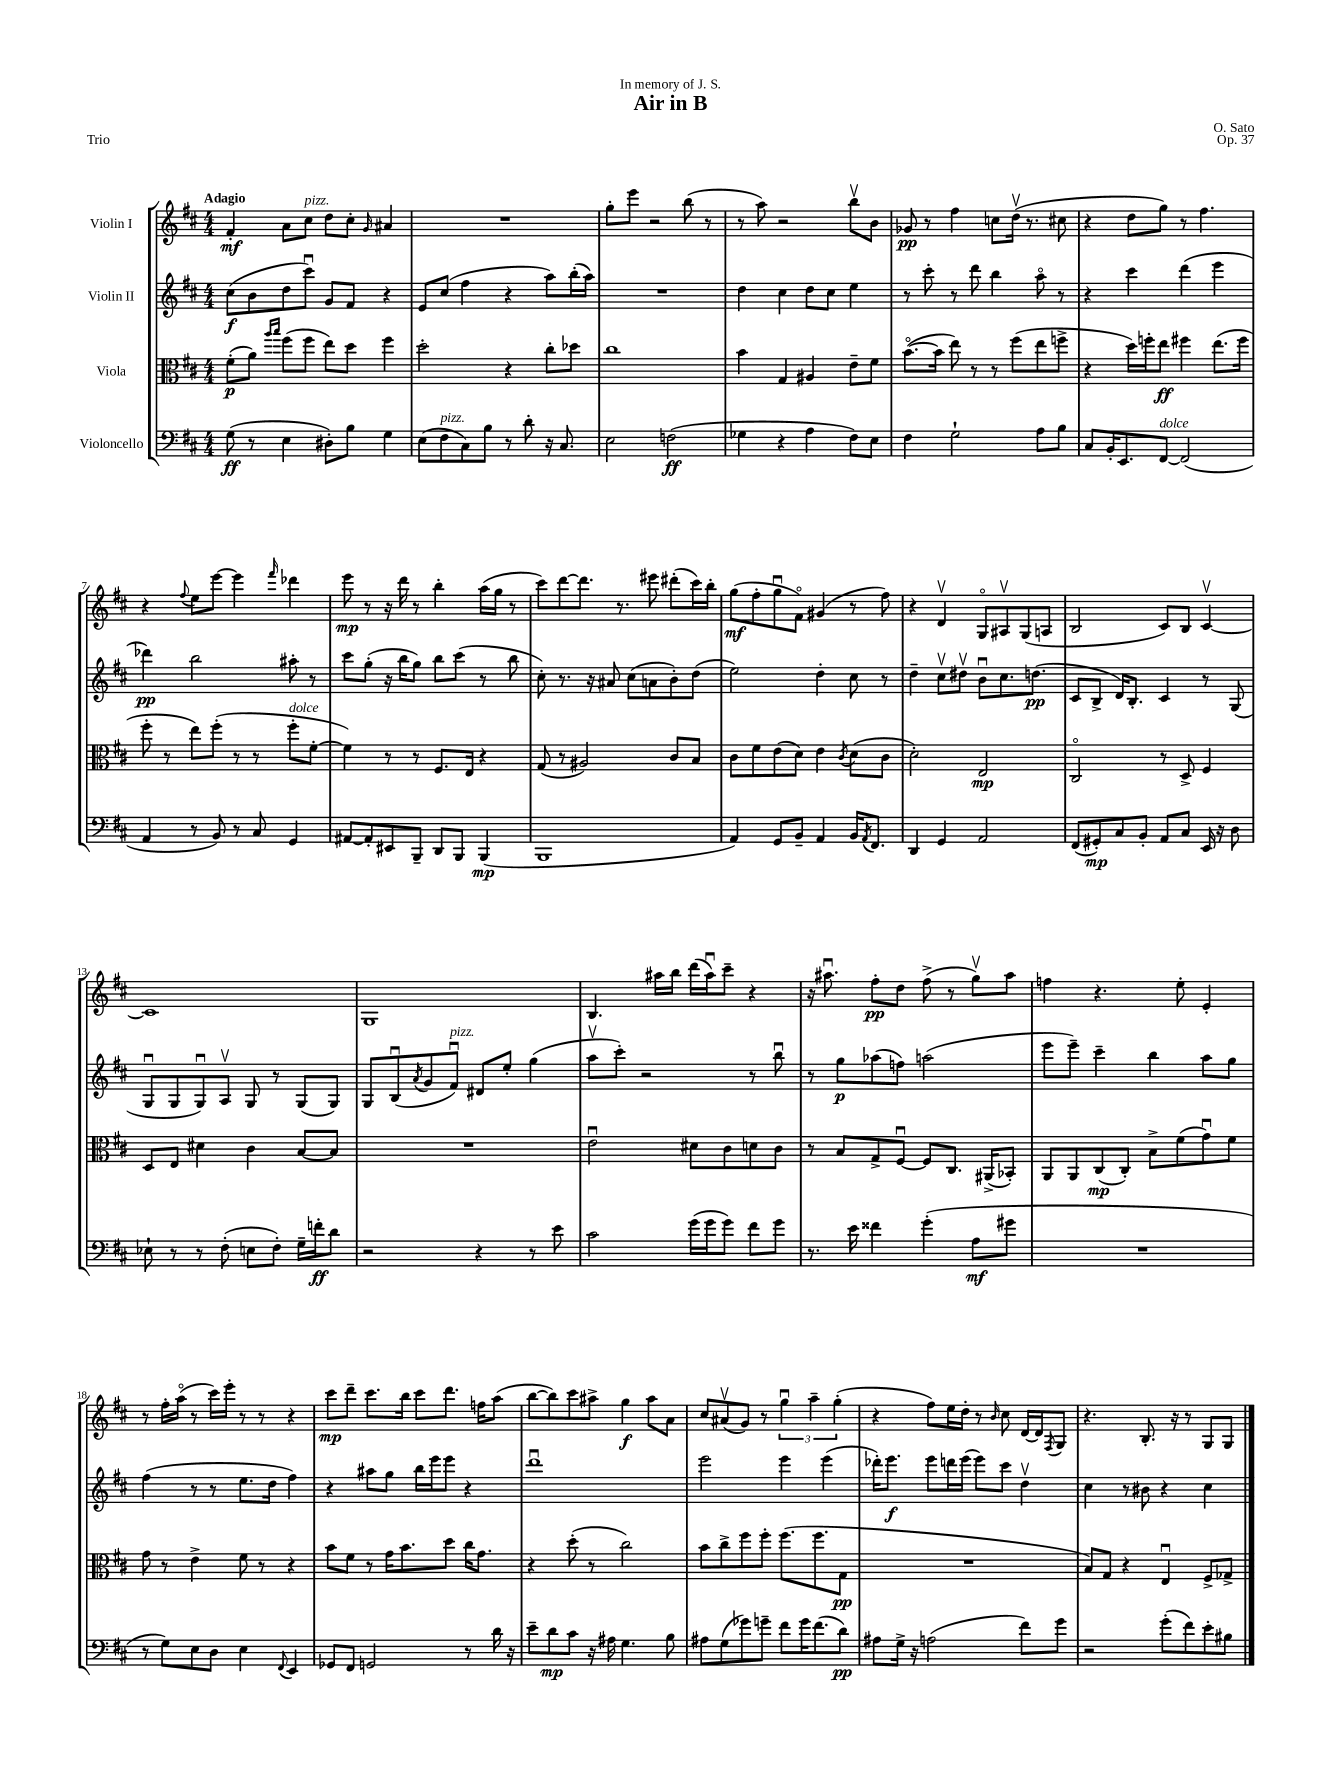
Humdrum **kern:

**kern	**dynam	**kern	**dynam	**kern	**dynam	**kern	**dynam
*part4	*part4	*part3	*part3	*part2	*part2	*part1	*part1
*staff4	*staff4	*staff3	*staff3	*staff2	*staff2	*staff1	*staff1
*I"Violoncello	*	*I"Viola	*	*I"Violin II	*	*I"Violin I	*
*clefF4	*	*clefC3	*	*clefG2	*	*clefG2	*
*k[f#c#]	*	*k[f#c#]	*	*k[f#c#]	*	*k[f#c#]	*
*M4/4	*	*M4/4	*	*M4/4	*	*M4/4	*
=1	=1	=1	=1	=1	=1	=1	=1
!	!	!	!	!	!	!LO:TX:a:B:t=Adagio	!
(8G\	ff	(8f#'\L	p	(8cc#\L	f	4f#'/	mf
8r	.	8a\J)	.	8b\	.	.	.
.	.	16qqaa/LL	.	.	.	.	.
.	.	16qqbb/JJ	.	.	.	.	.
4E\	.	(8ff#\L	.	8dd\	.	8a\L	.
!	!	!	!	!	!	!LO:TX:a:i:t=pizz.	!
.	.	8ff#\J	.	8ccc#u\J)	.	8cc#\J	.
8D#X'\L)	.	8ee\L)	.	8g/L	.	8dd\L	.
8B\J	.	8dd\J	.	8f#/J	.	8cc#'\J	.
.	.	.	.	.	.	16qqg/	.
4G\	.	4ff#\	.	4r	.	4a#X/	.
=2	=2	=2	=2	=2	=2	=2	=2
(8E\L	.	2dd'\	.	8e/L	.	1r	.
!LO:TX:a:i:t=pizz.	!	!	!	!	!	!	!
8F#\	.	.	.	(8cc#/J	.	.	.
8C#\)	.	.	.	4ff#\	.	.	.
8B\J	.	.	.	.	.	.	.
8r	.	4r	.	4r	.	.	.
8d'\	.	.	.	.	.	.	.
16r	.	8cc#'\L	.	8aa\L)	.	.	.
8.C#/	.	.	.	.	.	.	.
.	.	8dd-X\J	.	(16bb'\L	.	.	.
.	.	.	.	16aa\JJ)	.	.	.
=3	=3	=3	=3	=3	=3	=3	=3
2E\	.	1cc#	.	1r	.	8gg'\L	.
.	.	.	.	.	.	8eee\J	.
.	.	.	.	.	.	2r	.
(2Fn\	ff	.	.	.	.	.	.
.	.	.	.	.	.	(8bb\	.
.	.	.	.	.	.	8r	.
=4	=4	=4	=4	=4	=4	=4	=4
4G-X\	.	4b\	.	4dd\	.	8r	.
.	.	.	.	.	.	8aa\)	.
4r	.	4G/	.	4cc#\	.	2r	.
4A\	.	4A#X/	.	8dd\L	.	.	.
.	.	.	.	8cc#\J	.	.	.
8F#\L)	.	8e~\L	.	4ee\	.	8bbv\L	.
8E\J	.	8f#\J	.	.	.	8b\J	.
=5	=5	=5	=5	=5	=5	=5	=5
4F#\	.	([8.b\L	.	8r	.	8g-X/	pp
.	.	.	.	8ccc#'\	.	8r	.
.	.	16b\Jk]	.	.	.	.	.
2G`\	.	8ee\)	.	8r	.	4ff#\	.
.	.	8r	.	8ddd\	.	.	.
.	.	8r	.	4bb\	.	8ccn\L	.
.	.	(8ff#\L	.	.	.	(16ddv\Jk	.
.	.	.	.	.	.	8.r	.
8A\L	.	8ee\	.	8aa\	.	.	.
8B\J	.	8ffn^\J	.	8r	.	8cc#X\	.
=6	=6	=6	=6	=6	=6	=6	=6
8C#/L	.	4r	.	4r	.	4r	.
16BB'/K	.	.	.	.	.	.	.
8.EE/	.	.	.	.	.	.	.
.	.	16dd\LL)	.	4ccc#\	.	8dd\L	.
.	.	16ffn'\J	.	.	.	.	.
!LO:TX:a:i:t=dolce	!	!	!	!	!	!	!
[8FF#/J	.	8ee\J	ff	.	.	8gg\J)	.
(2FF#/]	.	4ff#X\	.	(4ddd\	.	8r	.
.	.	.	.	.	.	4.ff#\	.
.	.	(8.ee\L	.	4eee\	.	.	.
.	.	16ff#\Jk	.	.	.	.	.
!!LO:LB:g=z
=7	=7	=7	=7	=7	=7	=7	=7
4AA/	.	8ff#'\	.	4ddd-X\)	pp	4r	.
.	.	8r	.	.	.	.	.
.	.	.	.	.	.	8qqff#/	.
8r	.	8ee\L)	.	2bb\	.	8ee\L	.
8BB/)	.	(8ff#'\J	.	.	.	[8eee\J	.
8r	.	8r	.	.	.	4eee\]	.
8C#/	.	8r	.	.	.	.	.
.	.	.	.	.	.	16qqfff#/	.
!	!	!LO:TX:a:i:t=dolce	!	!	!	!	!
4GG/	.	8ff#'\L	.	8aa#X'\	.	4ddd-X\	.
.	.	[8f#'\J	.	8r	.	.	.
=8	=8	=8	=8	=8	=8	=8	=8
[8AA#X/L	.	4f#\])	.	8ccc#\L	.	8eee\	mp
8AA#'/]	.	.	.	(8gg'\J	.	8r	.
8EE#X/	.	8r	.	16r	.	16r	.
.	.	.	.	16bb\KL	.	16ddd\	.
8BBB~/J	.	8r	.	8gg\J)	.	8r	.
8DD/L	.	8.F#/L	.	8bb\L	.	4bb'\	.
8BBB/J	.	.	.	(8ccc#\J	.	.	.
.	.	16E/Jk	.	.	.	.	.
(4BBB/	mp	4r	.	8r	.	(16aa\LL	.
.	.	.	.	.	.	16gg\JJ	.
.	.	.	.	8bb\	.	8r	.
=9	=9	=9	=9	=9	=9	=9	=9
1BBB	.	(8G/	.	8cc#'\)	.	8ccc#\L)	.
.	.	8r	.	8.r	.	[8ddd\	.
.	.	2A#X/)	.	.	.	8.ddd\J]	.
.	.	.	.	16r	.	.	.
.	.	.	.	8a#X/	.	.	.
.	.	.	.	.	.	8.r	.
.	.	.	.	(8cc#\L	.	.	.
.	.	.	.	8an\	.	8eee#X\	.
.	.	8c#/L	.	8b'\)	.	(8ddd#X'\L	.
.	.	8B/J	.	(8dd\J	.	16ccc#\L)	.
.	.	.	.	.	.	16bb'\JJ	.
=10	=10	=10	=10	=10	=10	=10	=10
4AA/)	.	8c#\L	.	2ee\)	.	(8gg\L	mf
.	.	8f#\	.	.	.	8ff#'\	.
8GG/L	.	(8e\	.	.	.	8ggu\	.
8BB~/J	.	8d\J)	.	.	.	8f#\J)	.
4AA/	.	4e\	.	4dd'\	.	(4g#X/	.
.	.	8qc#/	.	.	.	.	.
16BB/KL	.	(8d\L	.	8cc#\	.	8r	.
8qAA/	.	.	.	.	.	.	.
8.FF#/J	.	.	.	.	.	.	.
.	.	8c#\J	.	8r	.	8ff#\)	.
=11	=11	=11	=11	=11	=11	=11	=11
4DD/	.	2d'\)	.	4dd~\	.	4r	.
4GG/	.	.	.	8cc#v\L	.	4dv/	.
.	.	.	.	8dd#Xv\J	.	.	.
2AA/	.	2E/	mp	8bu\L	.	8G/L	.
.	.	.	.	8.cc#\	.	8A#Xv/	.
.	.	.	.	.	.	(8G/	.
.	.	.	.	(8.ddn\J	pp	.	.
.	.	.	.	.	.	8An/J	.
=12	=12	=12	=12	=12	=12	=12	=12
(8FF#/L	.	2C#/	.	8c#/L	.	2B/	.
8GG#X'/)	mp	.	.	8B^/J	.	.	.
8C#/	.	.	.	16d/KL)	.	.	.
.	.	.	.	8.B'/J	.	.	.
8BB'/J	.	.	.	.	.	.	.
8AA/L	.	8r	.	4c#/	.	8c#/L)	.
8C#/J	.	8D^/	.	.	.	8B/J	.
16EE/	.	4F#/	.	8r	.	[4c#v/	.
16r	.	.	.	.	.	.	.
8D\	.	.	.	(8G/	.	.	.
!!LO:LB:g=z
=13	=13	=13	=13	=13	=13	=13	=13
8E-X`\	.	8D/L	.	8Gu/L	.	1c#]	.
8r	.	8E/J	.	8G/	.	.	.
8r	.	4d#X\	.	8Gu/)	.	.	.
(8F#'\	.	.	.	8Av/J	.	.	.
8En\L	.	4c#\	.	8G/	.	.	.
8F#'\J)	.	.	.	8r	.	.	.
16G~\LL	.	[8B/L	.	(8G/L	.	.	.
16fn'\J	ff	.	.	.	.	.	.
8d\J	.	8B/J]	.	8G/J)	.	.	.
=14	=14	=14	=14	=14	=14	=14	=14
2r	.	1r	.	8G/L	.	1G	.
.	.	.	.	(8Bu/	.	.	.
.	.	.	.	8qa/	.	.	.
.	.	.	.	8g/	.	.	.
!	!	!	!	!LO:TX:a:i:t=pizz.	!	!	!
.	.	.	.	8f#u/J)	.	.	.
4r	.	.	.	8d#X/L	.	.	.
.	.	.	.	8ee'/J	.	.	.
8r	.	.	.	(4gg\	.	.	.
8e\	.	.	.	.	.	.	.
=15	=15	=15	=15	=15	=15	=15	=15
2c#\	.	2eu\	.	8aav\L	.	4.B/	.
.	.	.	.	8ccc#'\J)	.	.	.
.	.	.	.	2r	.	.	.
.	.	.	.	.	.	16aa#X\LL	.
.	.	.	.	.	.	16bb\JJ	.
(16g\LL	.	8d#X\L	.	.	.	(16ddd\LL	.
16g\J	.	.	.	.	.	16aa#u\J)	.
8g\J)	.	8c#\	.	.	.	8ccc#~\J	.
8f#\L	.	8dn\	.	8r	.	4r	.
8g\J	.	8c#\J	.	8bbu\	.	.	.
=16	=16	=16	=16	=16	=16	=16	=16
8.r	.	8r	.	8r	.	16r	.
.	.	.	.	.	.	8.aa#Xu\	.
.	.	8B/L	.	8gg\L	p	.	.
16e\	.	.	.	.	.	.	.
4f##X\	.	8G^/	.	(8aa-X\	.	8ff#'\L	pp
.	.	[8F#u/J	.	8ffn\J)	.	8dd\J	.
(4g'\	.	8F#/L]	.	(2aan\	.	(8ff#^\	.
.	.	8.C#/J	.	.	.	8r	.
8A\L	mf	.	.	.	.	8ggv\L)	.
.	.	(16AA#X^/KL	.	.	.	.	.
8g#X\J	.	8BB-X'/J)	.	.	.	8aa#\J	.
=17	=17	=17	=17	=17	=17	=17	=17
1r	.	8AA/L	.	8eee\L	.	4ffn\	.
.	.	8AA/	.	8eee~\J)	.	.	.
.	.	(8C#/	mp	4ccc#~\	.	4.r	.
.	.	8C#'/J)	.	.	.	.	.
.	.	8B^\L	.	4bb\	.	.	.
.	.	(8f#\	.	.	.	8ee'\	.
.	.	8gu\)	.	8aa\L	.	4e'/	.
.	.	8f#\J	.	8gg\J	.	.	.
!!LO:LB:g=z
=18	=18	=18	=18	=18	=18	=18	=18
8r	.	8g\	.	(4ff#\	.	8r	.
8G\L)	.	8r	.	.	.	16ff#'\LL	.
.	.	.	.	.	.	(16aa\JJ	.
8E\	.	4e^\	.	8r	.	8r	.
8D\J	.	.	.	8r	.	16ccc#\LL)	.
.	.	.	.	.	.	16eee'\JJ	.
4E\	.	8f#\	.	8.ee\L	.	8r	.
.	.	8r	.	.	.	8r	.
.	.	.	.	16dd\Jk	.	.	.
8qqFF#/	.	.	.	.	.	.	.
4EE/	.	4r	.	4ff#\)	.	4r	.
=19	=19	=19	=19	=19	=19	=19	=19
8GG-X/L	.	8b\L	.	4r	.	8ccc#\L	mp
8FF#/J	.	8f#\J	.	.	.	8ddd~\J	.
2GGn/	.	8r	.	8aa#X\L	.	8.ccc#\L	.
.	.	16g\KL	.	8gg\J	.	.	.
.	.	8.b\	.	.	.	16bb\Jk	.
.	.	.	.	16bb\LL	.	8ccc#\L	.
.	.	.	.	16eee\J	.	.	.
.	.	8dd\J	.	8eee\J	.	8.ddd\J	.
8r	.	16cc#\KL	.	4r	.	.	.
.	.	8.g\J	.	.	.	16ffn\KL	.
16d\	.	.	.	.	.	(8aa\J	.
16r	.	.	.	.	.	.	.
=20	=20	=20	=20	=20	=20	=20	=20
8e~\L	.	4r	.	1dddu	.	[8bb\L	.
8d\	mp	.	.	.	.	8bb\])	.
8c#\J	.	(8dd'\	.	.	.	8ccc#\	.
16r	.	8r	.	.	.	8aa#X^\J	.
16A#X\	.	.	.	.	.	.	.
4.G\	.	2cc#\)	.	.	.	4gg\	f
.	.	.	.	.	.	8aa#\L	.
8B\	.	.	.	.	.	8a\J	.
=21	=21	=21	=21	=21	=21	=21	=21
8A#X\L	.	8b\L	.	2eee\	.	8cc#/L	.
(8G\	.	8cc#^\	.	.	.	(8a#Xv/	.
8g-X\)	.	8ff#\	.	.	.	8g/J)	.
8gn~\J	.	8ff#'\J	.	.	.	8r	.
8f#\L	.	(8.ff#\L	.	4eee\	.	6ggu\	.
16g\K	.	.	.	.	.	.	.
.	.	.	.	.	.	6aa~\	.
(8.f#\	.	8.ff#\	.	.	.	.	.
.	.	.	.	(4eee\	.	.	.
.	.	.	.	.	.	(6gg'\	.
8d\J)	pp	8G\J	pp	.	.	.	.
=22	=22	=22	=22	=22	=22	=22	=22
8A#X\L	.	1r	.	16ddd-X'\KL)	.	4r	.
.	.	.	.	8.eee\J	f	.	.
16G^\Jk	.	.	.	.	.	.	.
16r	.	.	.	.	.	.	.
(2An\	.	.	.	8eee\L	.	8ff#\L)	.
.	.	.	.	16dddn\L	.	16ee\L	.
.	.	.	.	(16eee\JJ	.	16dd'\JJ	.
.	.	.	.	8eee\L)	.	8r	.
.	.	.	.	.	.	16qqb/	.
.	.	.	.	8ccc#\J	.	8cc#\	.
8f#\L)	.	.	.	4ddv\	.	[16d/LL	.
.	.	.	.	.	.	16d/J]	.
.	.	.	.	.	.	8qF#/	.
8g\J	.	.	.	.	.	8G/J	.
=23	=23	=23	=23	=23	=23	=23	=23
2r	.	8B/L)	.	4cc#\	.	4.r	.
.	.	8G/J	.	.	.	.	.
.	.	4r	.	8r	.	.	.
.	.	.	.	8b#X\	.	8.B'/	.
(8g'\L	.	4Eu/	.	4r	.	.	.
.	.	.	.	.	.	16r	.
8f#\)	.	.	.	.	.	8r	.
8e'\	.	8F#^/L	.	4cc#\	.	8G/L	.
8B#X\J	.	8G-X^/J	.	.	.	8G/J	.
==	==	==	==	==	==	==	==
*-	*-	*-	*-	*-	*-	*-	*-
